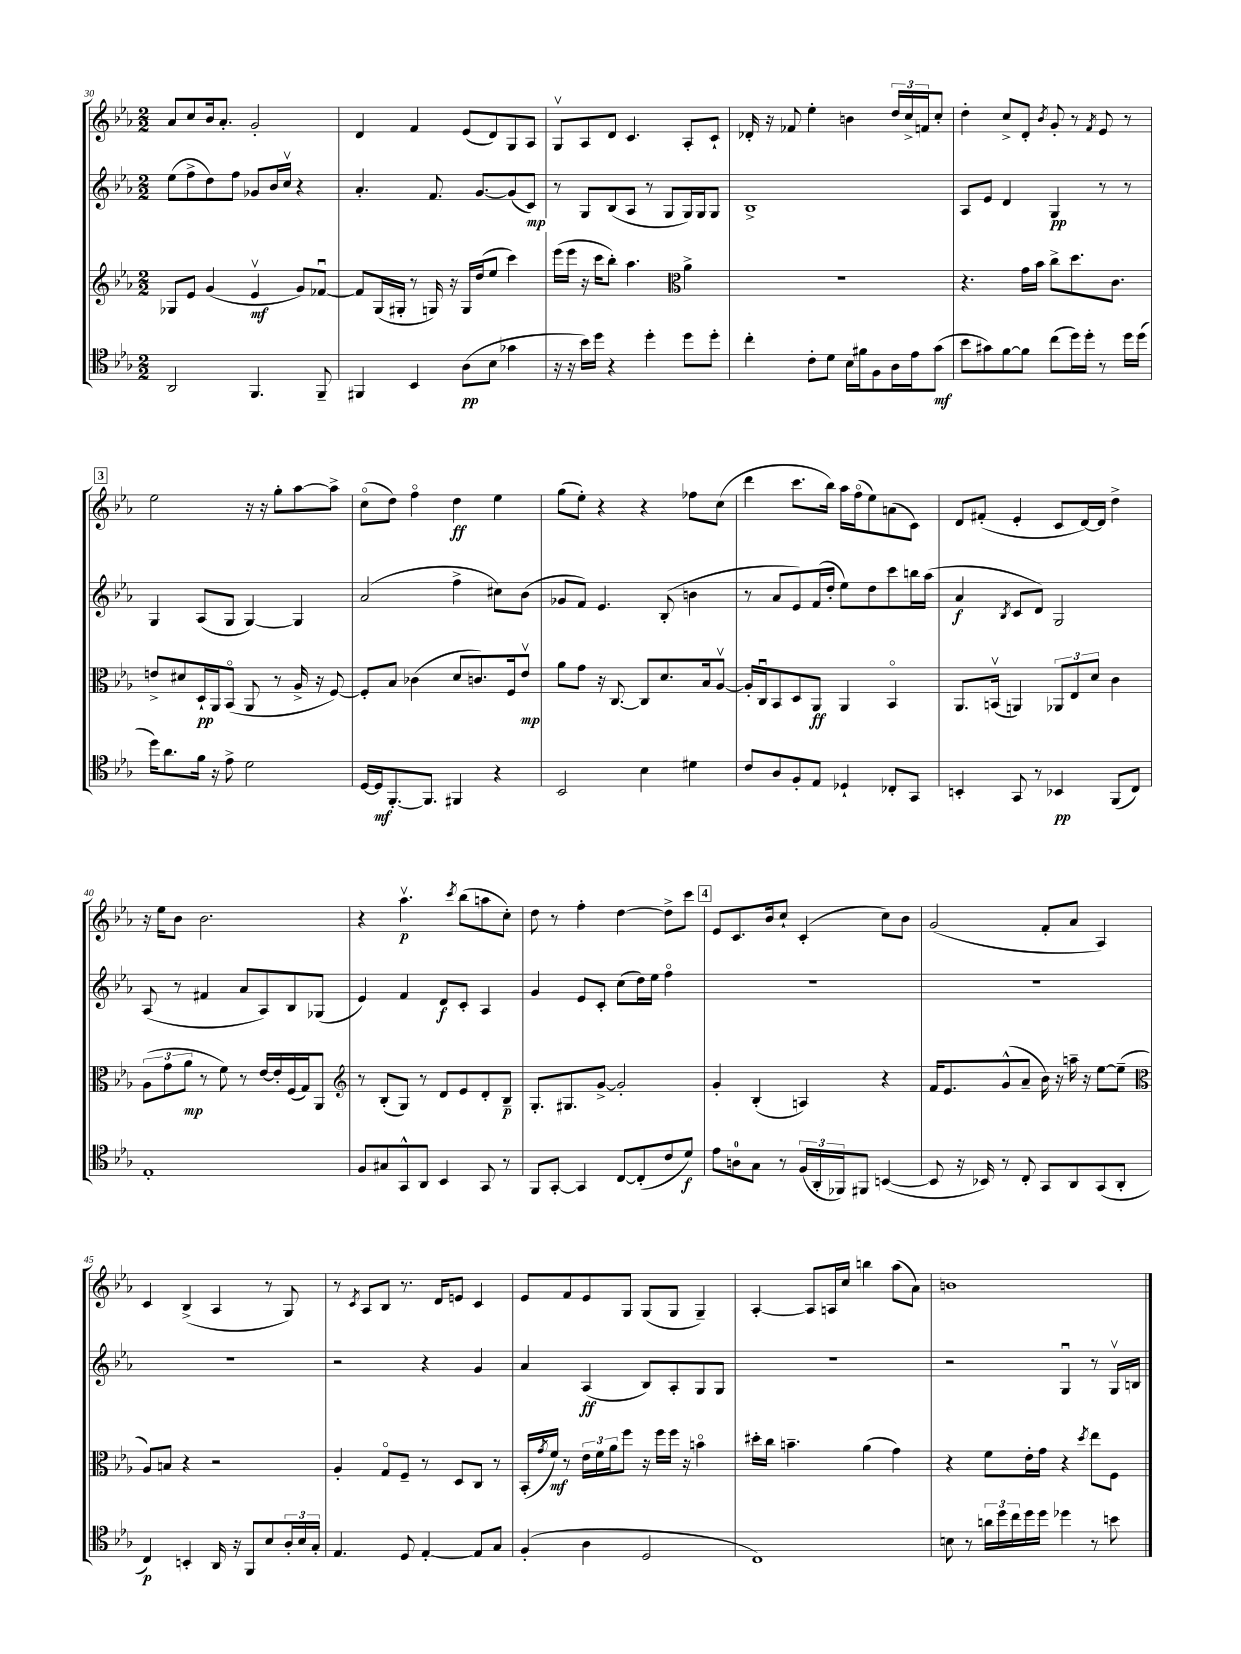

**kern	**kern	**kern	**kern
*staff4	*staff3	*staff2	*staff1
*clefC4	*clefG2	*clefG2	*clefG2
*k[b-e-a-]	*k[b-e-a-]	*k[b-e-a-]	*k[b-e-a-]
*M2/2	*M2/2	*M2/2	*M2/2
2AA-	8G-	(8ee-	8a-
.	8e-	8ff^	8cc
.	(4g	8dd)	16b-
.	.	.	8.a-'
.	.	8ff	.
4.FF	4e-v	8g-	2g'
.	.	16b-	.
.	.	16ccv	.
.	8g)	4r	.
8FF~	[8f-u	.	.
=	=	=	=
4FF#	8f-]	4.a-'	4d
.	(16G	.	.
.	16G#'	.	.
4BB-	8r	.	4f
.	16G)	8.f	.
.	16r	.	.
(8A-	16G	.	(8e-
.	(16dd	[8.g	.
8B-	8ee-	.	8d)
4g-	4ccc)	(8g]	8G
.	.	8c)	8A-
=	=	=	=
16r	(16eee-	8r	8Gv
16r	16eee-	.	.
16b-)	16r	8G	8A-
16dd	16ccc	.	.
4r	8bb-')	(8B-	8d
.	4.aa-	8A-	4.c
4dd'	.	8r	.
.	.	8G	.
*	*clefC3	*	*
8dd	4a-^	16G)	8A-'
.	.	16G	.
8dd'	.	8G	8c`
=	=	=	=
4cc'	1r	1B-^	16d-'
.	.	.	16r
.	.	.	8f-
8c'	.	.	4ee-'
8d	.	.	.
16B-	.	.	4b
16f#	.	.	.
8F	.	.	.
16A-	.	.	24dd
.	.	.	24cc^
16e-	.	.	.
.	.	.	24f
(8g	.	.	8cc'
=	=	=	=
8b-	4.r	8A-	4dd'
8g#)	.	8e-	.
[8f	.	4d	8cc^
8f]	16g	.	8d'
.	16b-	.	.
.	.	.	8qb-
(8cc	8cc^	4G	8g'
16dd)	8.dd	.	8r
16dd'	.	.	.
.	.	.	8qf
8r	.	8r	8e-
.	8.c	.	.
16dd	.	8r	8r
(16dd	.	.	.
=	=	=	=
16dd)	8e^	4G	2ee-
8.a-	.	.	.
.	8d#	.	.
16f	16D`	(8A-	.
16r	16AA-	.	.
8e-^	(8BB-o	8G	.
2d	8AA-	[4G)	16r
.	.	.	16r
.	8r	.	8gg'
.	16A-^	4G]	[8aa-
.	16r	.	.
.	[8F)	.	8aa-^]
=	=	=	=
[16D	8F']	(2a-	(8cco
16D]	.	.	.
[8.FF'	8B-	.	8dd)
.	(4c-	.	4ffo
8.FF]	.	.	.
4FF#	8d	4ff^	4dd
.	8.c)	.	.
4r	.	8cc#)	4ee-
.	16F	.	.
.	8e-v	(8b-	.
=	=	=	=
2BB-	8a-	8g-	(8gg
.	8g	8f)	8ee-')
.	16r	4.e-	4r
.	[8.C	.	.
4B-	8C]	.	4r
.	8.d	(8B-'	.
4d#	.	4b	8ff-
.	16B-	.	.
.	[8A-v	.	(8cc
=	=	=	=
8c	16A-']	8r	4ddd
.	16Cu	.	.
8A-	8BB-	8a-	.
8F'	8D	8e-)	8.ccc
8E-	8AA-	(16f	.
.	.	16dd'	16bb-)
4D-`	4AA-	8ee-)	16aa-
.	.	.	(16ffo
.	.	8dd	8ee-)
8C-'	4BB-o	8ccc	(8a
8GG	.	16bb	8c)
.	.	(16aa-	.
=	=	=	=
4BB'	8.AA-	4a-	8d
.	.	.	(8f#'
.	(16BBv	.	.
.	.	8qB-	.
8GG	4AA)	8c	4e-'
8r	.	8d)	.
4BB-	12AA-	2G	8c
.	12E-	.	.
.	.	.	[16d)
.	12d	.	.
.	.	.	16d]
(8FF	4c	.	4dd^
8C)	.	.	.
=	=	=	=
1E-'	(12A-	(8A-	16r
.	.	.	16ee-
.	12g	.	.
.	.	8r	8b-
.	12a-	.	.
.	8r	4f#	2.b-
.	8f)	.	.
.	8r	8a-	.
.	[16e-	8A-)	.
.	16e-']	.	.
.	(16F	8B-	.
.	16G)	.	.
.	8AA-	(8G-	.
=	=	=	=
*	*clefG2	*	*
8F	8r	4e-)	4r
8G#	(8B-'	.	.
8GG^^	8G)	4f	4.aa-v
8AA-	8r	.	.
4BB-	8d	8d	.
.	.	.	8qccc
.	8e-	8c'	(8bb-
8GG	8d'	4A-	8aa
8r	8B-~	.	8cc')
=	=	=	=
8FF	8.G'	4g	8dd
[8GG'	.	.	8r
.	8.G#	.	.
4GG]	.	8e-	4ff'
.	[8g^	8c'	.
[8C	2g']	(8cc	[4dd
(8C']	.	16dd)	.
.	.	16ee-	.
8c	.	4ffo	8dd^]
8d)	.	.	8ccc
=	=	=	=
8e-	4g'	1r	8e-
8A	.	.	8.c
8G	(4B-'	.	.
.	.	.	16b-
8r	.	.	8cc`
(24F	4A)	.	(4c'
24AA-'	.	.	.
24FF-)	.	.	.
8FF#	.	.	.
([4BB	4r	.	8cc)
.	.	.	8b-
=	=	=	=
8BB]	16f	1r	(2g
.	8.e-	.	.
16r	.	.	.
16BB-)	.	.	.
8r	(8g^^	.	.
8C'	8a-~	.	.
8GG	16b-)	.	8f'
.	16r	.	.
8AA-	16aa~	.	8a-
.	16r	.	.
(8GG	[8ee-	.	4A-)
8AA-'	(8ee-~]	.	.
=	=	=	=
*	*clefC3	*	*
4C)	8A-)	1r	4c
.	8B	.	.
4BB'	4r	.	(4B-^
16AA-	2r	.	4A-
16r	.	.	.
8FF	.	.	.
8B-	.	.	8r
24A-'	.	.	8G)
24B-	.	.	.
24G'	.	.	.
=	=	=	=
4.E-	4A-'	2r	8r
.	.	.	8qc
.	.	.	8A-
.	8Go	.	8B-
8D	8F~	.	8.r
[4E-'	8r	4r	.
.	.	.	16d
.	8D	.	8e
8E-]	8C	4g	4c
8G	8r	.	.
=	=	=	=
(4F'	(16BB-'	4a-	8e-
.	8qg	.	.
.	16f)	.	.
.	8r	.	8f
4A-	24e-	(4A-	8e-
.	24f	.	.
.	24a-	.	.
.	8ff	.	8G
2D	16r	8B-)	(8G
.	16ff	.	.
.	16ff	8A-'	8G
.	16r	.	.
.	4bo	8G	4G~)
.	.	8G	.
=	=	=	=
1C)	16dd#'	1r	[4A-'
.	16cc	.	.
.	4.b~	.	.
.	.	.	8A-]
.	.	.	16A
.	.	.	16cc
.	(4a-	.	4bb
.	4g)	.	(8aa-
.	.	.	8a-)
=	=	=	=
8B	4r	2r	1b
8r	.	.	.
24a	8f	.	.
24dd	.	.	.
24cc	.	.	.
16dd	16e-'	.	.
16dd	16g	.	.
4dd-	4r	4Gu	.
.	8qdd	.	.
8r	8ee-	8r	.
8b	8F	16Gv	.
.	.	16B	.
==	==	==	==
*-	*-	*-	*-
